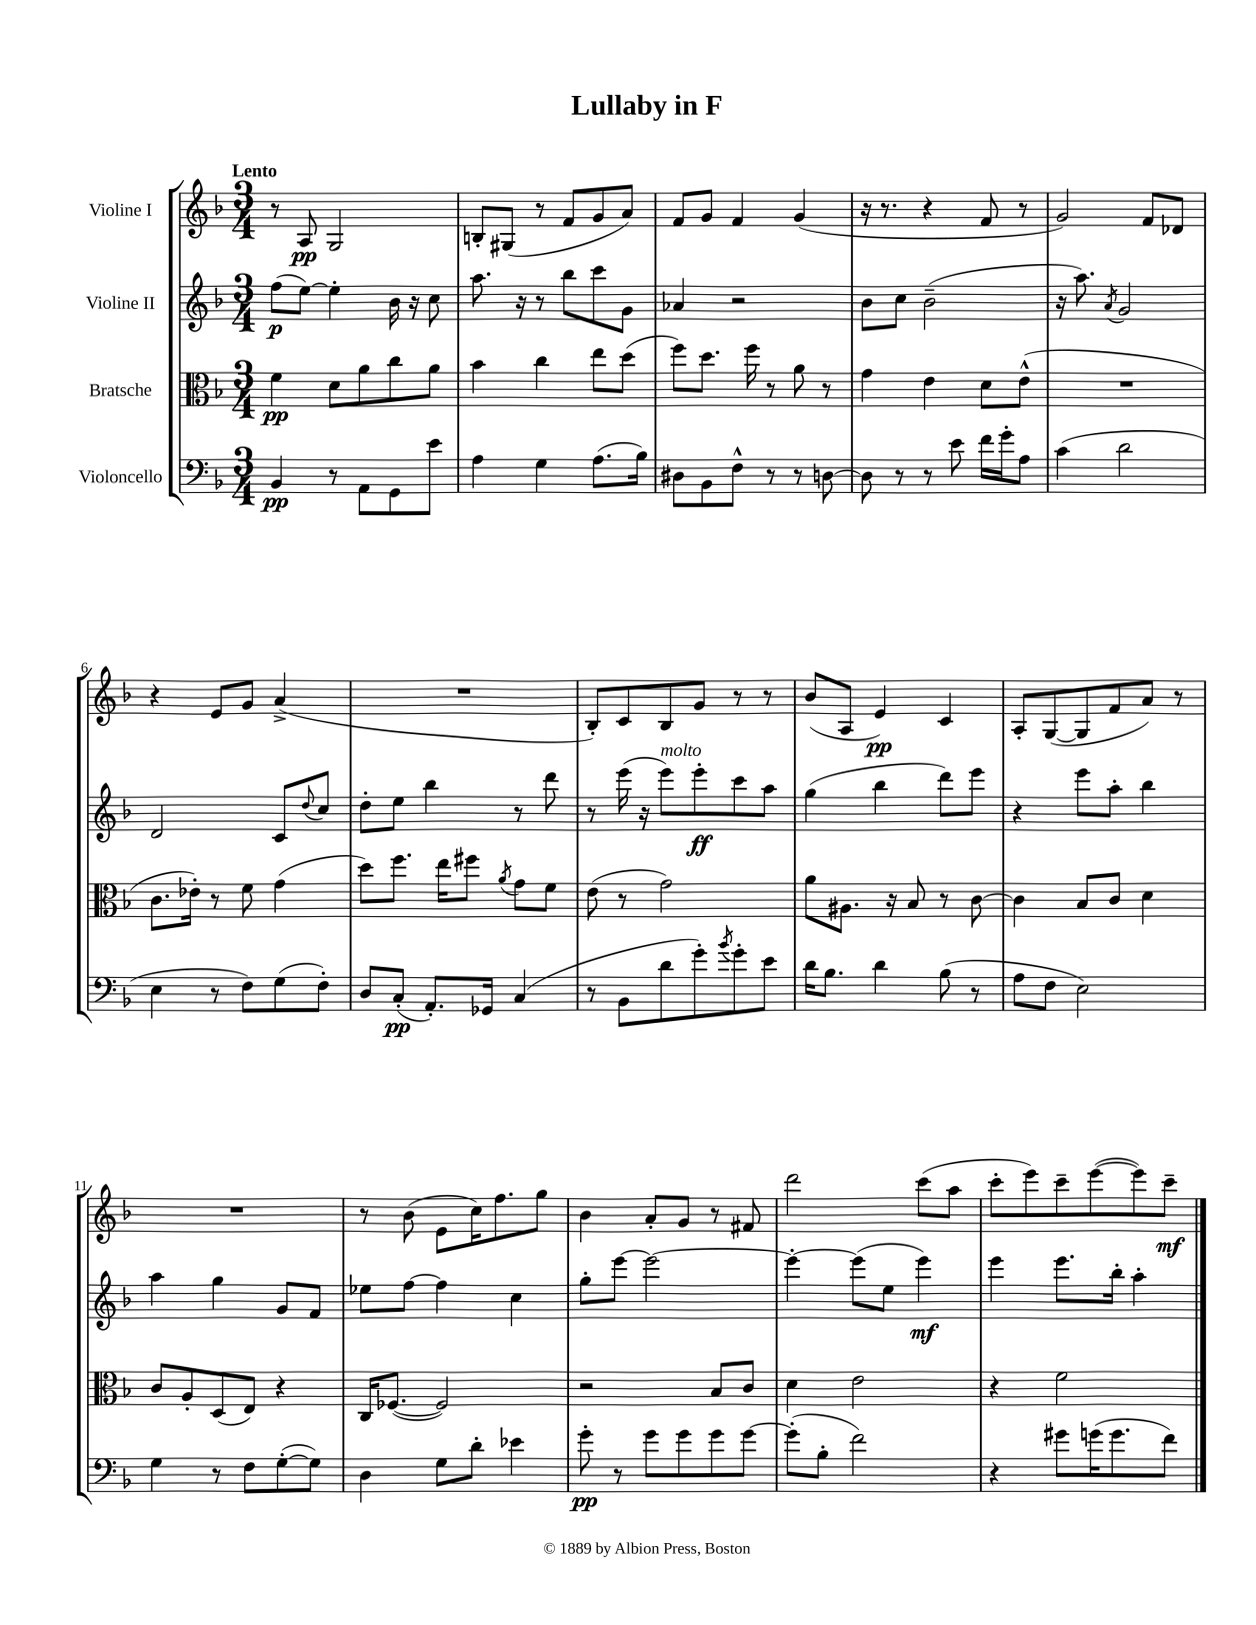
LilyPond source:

\header { title = "Lullaby in F" }
<<
\new StaffGroup <<
\new Staff = "s0" \with { instrumentName = "Violine I" } {
    \clef treble \key f \major \numericTimeSignature \time 3/4 \tempo "Lento"
    r8 a8\pp g2 |
    b8-. gis8( r8 f'8 g'8 a'8) |
    f'8 g'8 f'4 g'4( |
    r16 r8. r4 f'8 r8 |
    g'2) f'8 des'8 |
    r4 e'8 g'8 a'4->( |
    R2. |
    bes8-.) c'8 bes8 g'8 r8 r8 |
    bes'8( a8 e'4\pp) c'4 |
    a8-. g8~( g8 f'8 a'8) r8 |
    R2. |
    r8 bes'8( e'8 c''16) f''8. g''8 |
    bes'4 a'8-. g'8 r8 fis'8 |
    d'''2 c'''8( a''8 |
    c'''8-. e'''8) c'''8-- e'''8~( e'''8) c'''8--\mf \bar "|." |
}
\new Staff = "s1" \with { instrumentName = "Violine II" } {
    \clef treble \key f \major \numericTimeSignature \time 3/4
    f''8\p( e''8~) e''4-. bes'16 r16 c''8 |
    a''8. r16 r8 bes''8 c'''8 g'8 |
    aes'4 r2 |
    bes'8 c''8 bes'2--( |
    r16 a''8.) \acciaccatura { a'8 } g'2 |
    d'2 c'8 \appoggiatura { d''8 } c''8 |
    d''8-. e''8 bes''4 r8 d'''8 |
    r8 e'''16( r16 e'''8^\markup { \italic "molto" }) e'''8-.\ff c'''8 a''8 |
    g''4( bes''4 d'''8) e'''8 |
    r4 e'''8 a''8-. bes''4 |
    a''4 g''4 g'8 f'8 |
    ees''8 f''8~ f''4 c''4 |
    g''8-. e'''8~ e'''2~ |
    e'''4~-. e'''8( e''8 e'''4\mf) |
    e'''4 e'''8. bes''16-. a''4-. \bar "|." |
}
\new Staff = "s2" \with { instrumentName = "Bratsche" } {
    \clef alto \key f \major \numericTimeSignature \time 3/4
    f'4\pp d'8 a'8 c''8 a'8 |
    bes'4 c''4 e''8 d''8( |
    f''8) d''8. f''16 r8 a'8 r8 |
    g'4 e'4 d'8 e'8-^( |
    R2. |
    c'8. ees'16-.) r8 f'8 g'4( |
    d''8) f''8. e''16 fis''8 \acciaccatura { a'8 } g'8 f'8 |
    e'8( r8 g'2) |
    a'8 ais8. r16 bes8 r8 c'8~ |
    c'4 bes8 c'8 d'4 |
    c'8 a8-. d8( e8) r4 |
    c16 fes8.~( fes2) |
    r2 bes8 c'8 |
    d'4 e'2 |
    r4 f'2 \bar "|." |
}
\new Staff = "s3" \with { instrumentName = "Violoncello" } {
    \clef bass \key f \major \numericTimeSignature \time 3/4
    bes,4\pp r8 a,8 g,8 e'8 |
    a4 g4 a8.( bes16) |
    dis8 bes,8 f8-^ r8 r8 d8~ |
    d8 r8 r8 e'8 f'16 g'16-. a8 |
    c'4( d'2 |
    e4 r8 f8) g8( f8-.) |
    d8 c8-.\pp( a,8.-.) ges,16 c4( |
    r8 bes,8 d'8 g'8-.) \acciaccatura { bes'8 } g'8-. e'8 |
    d'16 bes8. d'4 bes8( r8 |
    a8 f8 e2) |
    g4 r8 f8 g8~-.( g8) |
    d4 g8 d'8-. ees'4 |
    g'8-.\pp r8 g'8 g'8 g'8 g'8~ |
    g'8-.( bes8-. f'2) |
    r4 gis'8 g'16( g'8. f'8) \bar "|." |
}
>>
>>
